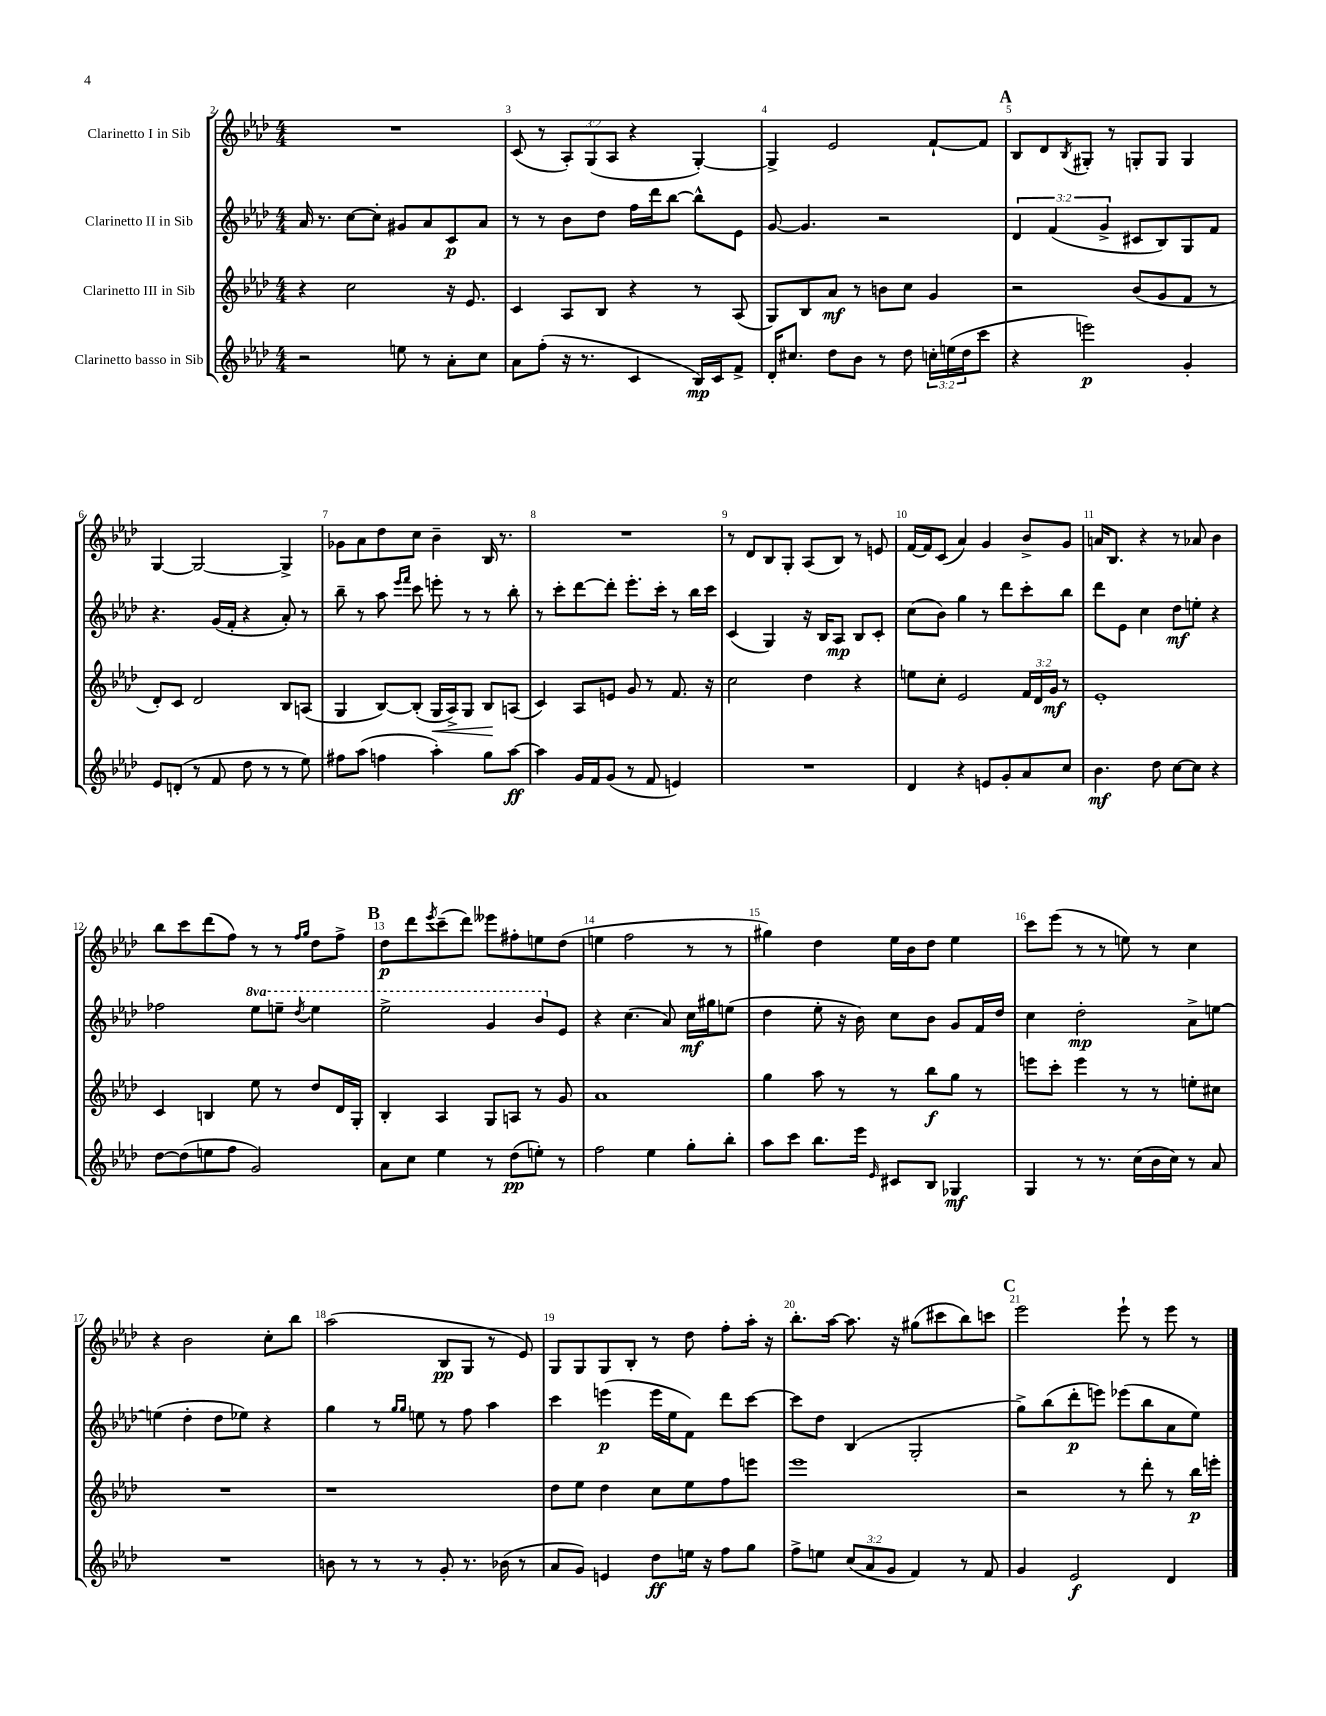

**kern	**kern	**kern	**kern
*staff4	*staff3	*staff2	*staff1
*clefG2	*clefG2	*clefG2	*clefG2
*k[b-e-a-d-]	*k[b-e-a-d-]	*k[b-e-a-d-]	*k[b-e-a-d-]
*M4/4	*M4/4	*M4/4	*M4/4
2r	4r	16a-	1r
.	.	8.r	.
.	2cc	[8cc	.
.	.	8cc']	.
8ee	.	8g#	.
8r	.	8a-	.
8a-'	16r	8c	.
.	8.e-	.	.
8cc	.	8a-	.
=	=	=	=
8a-	4c	8r	(8c
(8ff'	.	8r	8r
16r	8A-	8b-	12A-')
8.r	.	.	.
.	.	.	(12G
.	8B-	8dd-	.
.	.	.	12A-
4c	4r	16ff	4r
.	.	16ddd-	.
.	.	[8bb-	.
16B-)	8r	8bb-^^]	[4G')
16c	.	.	.
8f^	(8A-	8e-	.
=	=	=	=
16d-'	8G)	[8g	4G^]
8.cc#	.	.	.
.	8B-	4.g]	.
8dd-	8a-	.	2e-
8b-	8r	.	.
8r	8b	2r	.
8dd-	8cc	.	.
24cc'	4g	.	[8f`
(24ee	.	.	.
24dd-	.	.	.
8ccc	.	.	8f]
=	=	=	=
4r	2r	6d-	8B-
.	.	.	8d-
.	.	(6f	.
.	.	.	8qB-
2eee)	.	.	8G#'
.	.	6g^	.
.	.	.	8r
.	(8b-	8c#	8G'
.	8g	8B-)	8G
4g'	8f	8G	4G
.	8r	8f	.
=	=	=	=
8e-	8d-')	4.r	[4G
(8d'	8c	.	.
8r	2d-	.	2G_
8f	.	(16g	.
.	.	16f'	.
8dd-	.	4r	.
8r	.	.	.
8r	8B-	8a-')	4G^]
8ee-)	(8A	8r	.
=	=	=	=
8ff#	4G	8bb-~	8g-
(8aa-	.	8r	8a-
4ff	[8B-)	8aa-	8dd-
.	.	16qqeee-	.
.	.	16qqfff	.
.	(8B-']	8ccc	8cc
4aa-')	16G	8eee'	4b-~
.	16A-^)	.	.
.	8G	8r	.
8gg	8B-	8r	16B-
.	.	.	8.r
[8aa-	(8A	8bb-'	.
=	=	=	=
4aa-]	4c)	8r	1r
.	.	8ccc'	.
16g	8A-	[8ddd-	.
16f	.	.	.
(8g	8e	8ddd-']	.
8r	8g	8.eee-'	.
8f	8r	.	.
.	.	16ccc'	.
4e)	8.f	8r	.
.	.	16bb-	.
.	16r	16ccc	.
=	=	=	=
1r	2cc	(4c	8r
.	.	.	8d-
.	.	4G)	8B-
.	.	.	8G'
.	4dd-	16r	(8A-
.	.	16B-	.
.	.	8A-	8B-)
.	4r	8B-	8r
.	.	8c'	8e
=	=	=	=
4d-	8ee	(8cc	[16f
.	.	.	16f]
.	8cc'	8b-)	(8c
4r	2e-	4gg	4a-)
8e	.	8r	4g
8g'	.	8ddd-	.
8a-	24f	8ccc'	8b-^
.	24d-	.	.
.	24g	.	.
8cc	8r	8bb-	8g
=	=	=	=
4.b-	1e-'	8ddd-	16a
.	.	.	8.B-
.	.	8e-	.
.	.	4cc	4r
8dd-	.	.	.
[8cc	.	8dd-	8r
8cc]	.	8ee'	8a-
4r	.	4r	4b-
=	=	=	=
[8dd-	4c	2ff-	8bb-
(8dd-]	.	.	8ccc
8ee	4B	.	(8ddd-
8ff	.	.	8ff)
2g)	8ee-	8eee-	8r
.	8r	8eee~	8r
.	.	.	16qqff
.	.	8qddd-	16qqgg
.	8dd-	4eee	8dd-
.	16d-	.	8ff^
.	16G'	.	.
=	=	=	=
8a-	4B-'	2eee-^	8dd-
8cc	.	.	8ddd-
.	.	.	8qeee-
4ee-	4A-	.	(8ccc~
.	.	.	8ddd-)
8r	8G	4gg	8eee--
(8dd-	8A	.	8ff#'
8ee')	8r	8bb-	8ee
8r	8g	8e-	(8dd-
=	=	=	=
2ff	1a-	4r	4ee
.	.	(4.cc	2ff
4ee-	.	.	.
.	.	8a-)	.
8gg'	.	16cc	8r
.	.	16gg#	.
8bb-'	.	(8ee	8r
=	=	=	=
8aa-	4gg	4dd-	4gg#)
8ccc	.	.	.
8.bb-	8aa-	8ee-'	4dd-
.	8r	16r	.
16eee-	.	16b-)	.
16qqe-	.	.	.
8c#	8r	8cc	16ee-
.	.	.	16b-
8B-	8bb-	8b-	8dd-
4G-	8gg	8g	4ee-
.	8r	16f	.
.	.	16dd-	.
=	=	=	=
4G	8eee	4cc	8ccc
.	8ccc'	.	(8eee-
8r	4eee	2dd-'	8r
8.r	.	.	8r
.	8r	.	8ee)
(16cc	.	.	.
16b-	8r	.	8r
16cc)	.	.	.
8r	8ee'	8a-^	4cc
8a-	8cc#	[8ee	.
=	=	=	=
1r	1r	(4ee]	4r
.	.	4dd-'	2b-
.	.	8dd-	.
.	.	8ee-)	.
.	.	4r	8cc'
.	.	.	8bb-
=	=	=	=
8b	1r	4gg	(2aa-
8r	.	.	.
8r	.	8r	.
.	.	16qqgg	.
.	.	16qqgg	.
8r	.	8ee	.
8g'	.	8r	8B-
8.r	.	8ff	8G
.	.	4aa-	8r
(16b-	.	.	.
8r	.	.	8e-)
=	=	=	=
8a-	8dd-	4ccc	8G
8g)	8ee-	.	8G
4e	4dd-	(4eee	8G
.	.	.	8B-'
8dd-	8cc	16eee	8r
.	.	16ee-	.
16ee	8ee-	8f)	8dd-
16r	.	.	.
8ff	8ff	8ddd-	8ff'
8gg	8eee	[8ccc	16aa-'
.	.	.	16r
=	=	=	=
8ff^	1eee-	8ccc]	8.bb-'
8ee	.	8dd-	.
.	.	.	[16aa-
(12cc	.	(4B-	8.aa-]
12a-	.	.	.
12g	.	.	.
.	.	.	16r
4f)	.	2G'	(8gg#
.	.	.	8ccc#
8r	.	.	8bb-)
8f	.	.	8ccc
=	=	=	=
4g	2r	8gg^)	2eee-
.	.	(8bb-	.
2e-	.	8ddd-'	.
.	.	8eee)	.
.	8r	(8eee-	8eee-`
.	8ddd-'	8bb-	8r
4d-	8r	8a-	8eee-
.	16bb-	8ee-)	8r
.	16eee'	.	.
==	==	==	==
*-	*-	*-	*-
